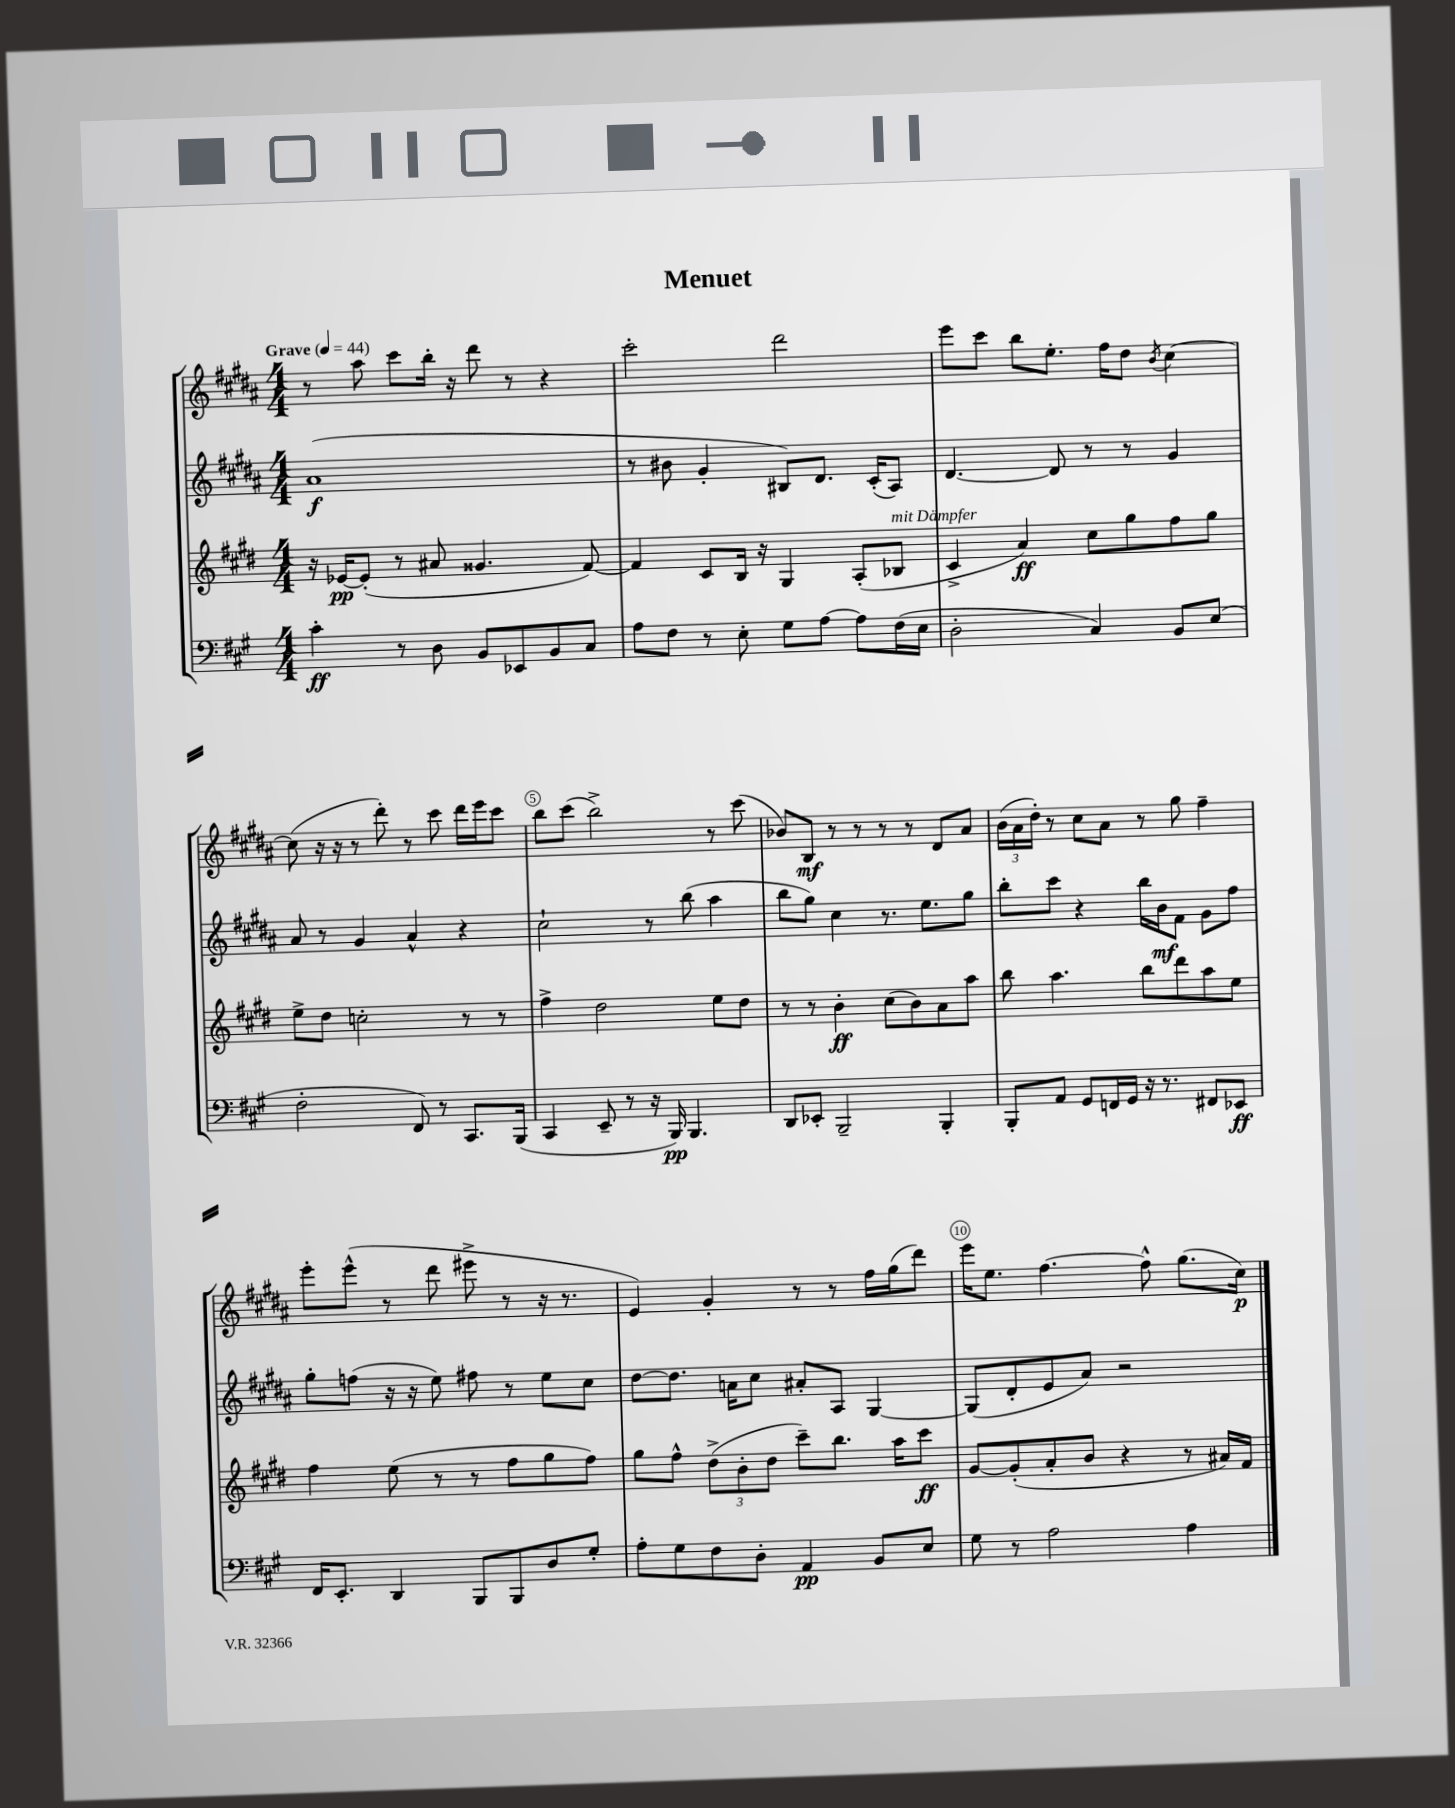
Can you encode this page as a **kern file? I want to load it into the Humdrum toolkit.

**kern	**kern	**kern	**kern
*staff4	*staff3	*staff2	*staff1
*clefF4	*clefG2	*clefG2	*clefG2
*k[f#c#g#]	*k[f#c#g#d#]	*k[f#c#g#d#a#]	*k[f#c#g#d#a#]
*M4/4	*M4/4	*M4/4	*M4/4
*MM44	*MM44	*MM44	*MM44
4c#'	16r	(1a#	8r
.	[16e-	.	.
.	(8e-']	.	8aa#
8r	8r	.	8ccc#
8D	8a#	.	16bb'
.	.	.	16r
8BB	4.g##	.	8ddd#
8EE-	.	.	8r
8BB	.	.	4r
8C#	[8f#)	.	.
=	=	=	=
8A	4f#]	8r	2ccc#'
8F#	.	8b#	.
8r	8c#	4g#'	.
8E'	16B	.	.
.	16r	.	.
8G#	4G#	8B#)	2ddd#
[8A	.	8.d#	.
8A]	(8A'	.	.
.	.	(16c#'	.
(16F#	8B-	8A#)	.
16E	.	.	.
=	=	=	=
2D'	4c#^	[4.d#	8eee
.	.	.	8ccc#
.	4a)	.	8bb
.	.	8d#]	8.ee'
4C#)	8cc#	8r	.
.	.	.	16ff#
.	8gg#	8r	8dd#
.	.	.	8qb
8BB	8ff#	4g#	[4cc#
(8E	8gg#	.	.
=	=	=	=
2F#'	8ee^	8a#	(8cc#]
.	8dd#	8r	16r
.	.	.	16r
.	2cc'	4g#	8r
.	.	.	8ddd#')
8FF#)	.	4a#^^	8r
8r	.	.	8ccc#
8.CC#	8r	4r	16ddd#
.	.	.	16eee
.	8r	.	8ccc#
(16BBB	.	.	.
=	=	=	=
4CC#	4ff#^	2cc#`	8bb
.	.	.	(8ccc#
8EE~	2dd#	.	2bb^)
8r	.	.	.
16r	.	8r	.
16BBB)	.	.	.
4.BBB	.	(8bb	.
.	8ee	4aa#	8r
.	8dd#	.	(8ccc#
=	=	=	=
8DD	8r	8bb	8b-)
8EE-'	8r	8gg#)	8B
2BBB~	4b'	4cc#	8r
.	.	.	8r
.	(8cc#	8.r	8r
.	8b)	.	8r
.	.	8.ee	.
4BBB'	8a	.	8d#
.	8aa	8gg#	8a#
=	=	=	=
8BBB'	8bb	8bb'	(24b
.	.	.	24a#
.	.	.	24dd#')
8AA	4.aa	8ccc#	8r
8GG#	.	4r	8cc#
16FF	.	.	8a#
16GG#	.	.	.
16r	8bb	16bb	8r
8.r	.	16b	.
.	8ddd#	8f#	8gg#
8FF#	8aa	8g#	4ff#~
8EE-	8ee	8ff#	.
=	=	=	=
16FF#	4ff#	8gg#'	8eee'
8.EE'	.	.	.
.	.	(8ff	(8eee^^
4DD	(8ee	16r	8r
.	.	16r	.
.	8r	8ee)	8ddd#
8BBB	8r	8ff#	8eee#^
8BBB	8ff#	8r	8r
8D	8gg#	8ee	16r
.	.	.	8.r
8G#'	8ff#)	8cc#	.
=	=	=	=
8A'	8gg#	[8dd#	4e)
8G#	8ff#^^	8.dd#]	.
8F#	(12dd#^	.	4g#'
.	.	16a	.
.	12b'	.	.
8D'	.	8cc#	.
.	12dd#	.	.
4AA	8ccc#~)	8a#'	8r
.	8.bb	8A#	8r
8BB	.	[4G#	16ff#
.	16aa	.	(16gg#
8E	8ccc#	.	8ddd#)
=	=	=	=
8G#	[8g#	(8G#]	16eee
.	.	.	8.ee
8r	(8g#']	8d#'	.
2A	8a'	8e	[4.ff#
.	8b	8a#)	.
.	4r	2r	.
.	.	.	8ff#^^]
4A	8r	.	(8.gg#
.	16a#)	.	.
.	16f#	.	16cc#)
==	==	==	==
*-	*-	*-	*-
